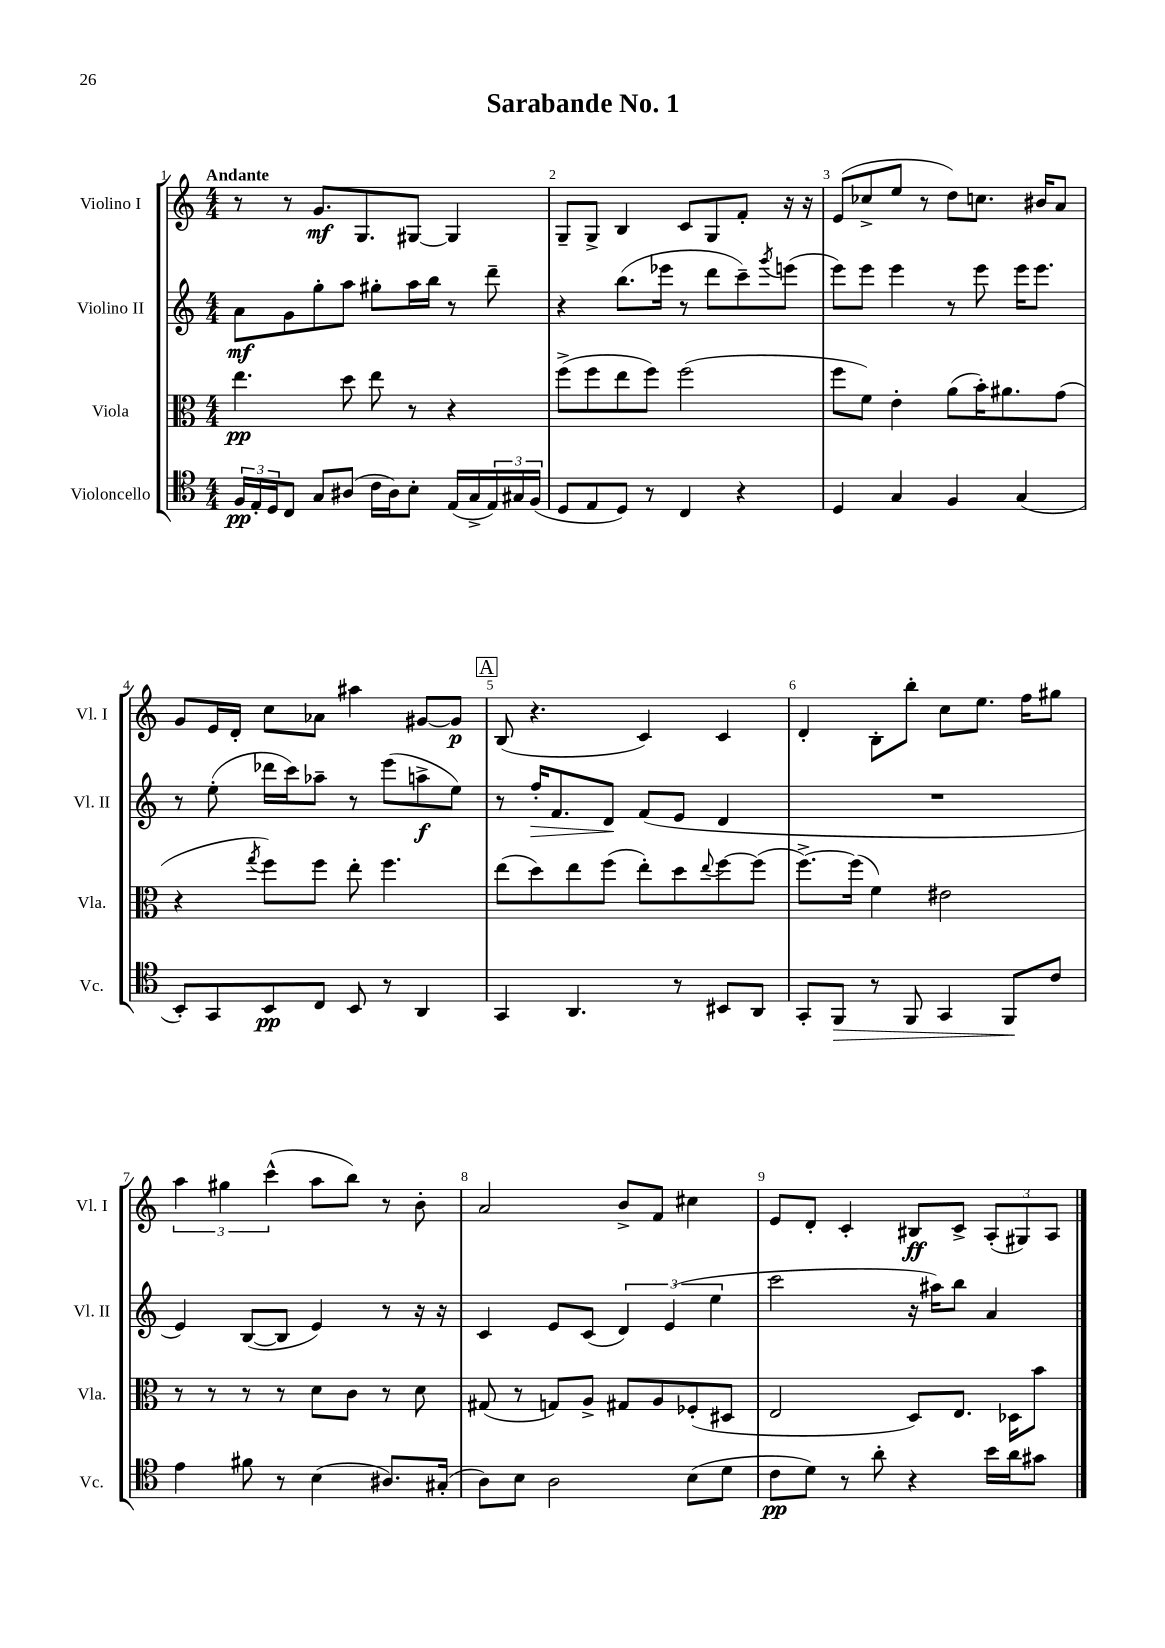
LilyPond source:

\header { title = "Sarabande No. 1" }
<<
\new StaffGroup <<
\new Staff = "s0" \with { instrumentName = "Violino I" shortInstrumentName = "Vl. I" } {
    \clef treble \key c \major \numericTimeSignature \time 4/4 \tempo "Andante"
    r8 r8 g'8.\mf g8. gis8~ gis4 |
    g8-- g8-> b4 c'8 g8 f'8-. r16 r16 |
    e'8( ces''8-> e''8 r8 d''8) c''8. bis'16 a'8 |
    g'8 e'16 d'16-. c''8 aes'8 ais''4 gis'8~ gis'8\p |
    \mark \markup { \box "A" } b8( r4. c'4) c'4 |
    d'4-. b8-. b''8-. c''8 e''8. f''16 gis''8 |
    \tuplet 3/2 { a''4 gis''4 c'''4-^( } a''8 b''8) r8 b'8-. |
    a'2 b'8-> f'8 cis''4 |
    e'8 d'8-. c'4-. bis8\ff c'8-> \tuplet 3/2 { a8-.( gis8) a8 } \bar "|." |
}
\new Staff = "s1" \with { instrumentName = "Violino II" shortInstrumentName = "Vl. II" } {
    \clef treble \key c \major \numericTimeSignature \time 4/4
    a'8\mf g'8 g''8-. a''8 gis''8-. a''16 b''16 r8 d'''8-- |
    r4 b''8.( ees'''16 r8 d'''8 c'''8--) \acciaccatura { g'''8 } e'''8( |
    e'''8) e'''8 e'''4 r8 e'''8 e'''16 e'''8. |
    r8 e''8-.( des'''16 c'''16) aes''8-- r8 e'''8( a''8->\f e''8) |
    \mark \markup { \box "A" } r8 f''16-.\> f'8. d'8\! f'8( e'8 d'4 |
    R1 |
    e'4) b8~( b8 e'4) r8 r16 r16 |
    c'4 e'8 c'8( \tuplet 3/2 { d'4) e'4( e''4 } |
    c'''2 r16 ais''16) b''8 a'4 \bar "|." |
}
\new Staff = "s2" \with { instrumentName = "Viola" shortInstrumentName = "Vla." } {
    \clef alto \key c \major \numericTimeSignature \time 4/4
    e''4.\pp d''8 e''8 r8 r4 |
    f''8->( f''8 e''8 f''8) f''2( |
    f''8 f'8) e'4-. a'8( b'16-.) ais'8. g'8( |
    r4 \acciaccatura { g''8 } f''8) f''8 e''8-. f''4. |
    \mark \markup { \box "A" } e''8( d''8) e''8 f''8( e''8-.) d''8 \appoggiatura { e''8 } f''8~ f''8( |
    f''8.~->) f''16( f'4) eis'2 |
    r8 r8 r8 r8 d'8 c'8 r8 d'8 |
    gis8( r8 g8) a8-> gis8 a8 fes8-.( dis8 |
    e2 d8) e8. des16 b'8 \bar "|." |
}
\new Staff = "s3" \with { instrumentName = "Violoncello" shortInstrumentName = "Vc." } {
    \clef tenor \key c \major \numericTimeSignature \time 4/4
    \tuplet 3/2 { f16\pp e16-. d16 } c8 g8 ais8( c'16 ais16) b8-. e16( g16-> \tuplet 3/2 { e16) gis16 f16( } |
    d8 e8 d8) r8 c4 r4 |
    d4 g4 f4 g4( |
    b,8-.) g,8 b,8\pp c8 b,8 r8 a,4 |
    \mark \markup { \box "A" } g,4 a,4. r8 bis,8 a,8 |
    g,8-. f,8\> r8 f,8 g,4 f,8\! c'8 |
    e'4 fis'8 r8 b4( ais8.) gis16-.( |
    a8) b8 a2 b8( d'8 |
    c'8\pp d'8) r8 a'8-. r4 b'16 a'16 gis'8 \bar "|." |
}
>>
>>
\layout { \context { \Score \override BarNumber.break-visibility = ##(#f #t #t) barNumberVisibility = #all-bar-numbers-visible } }
